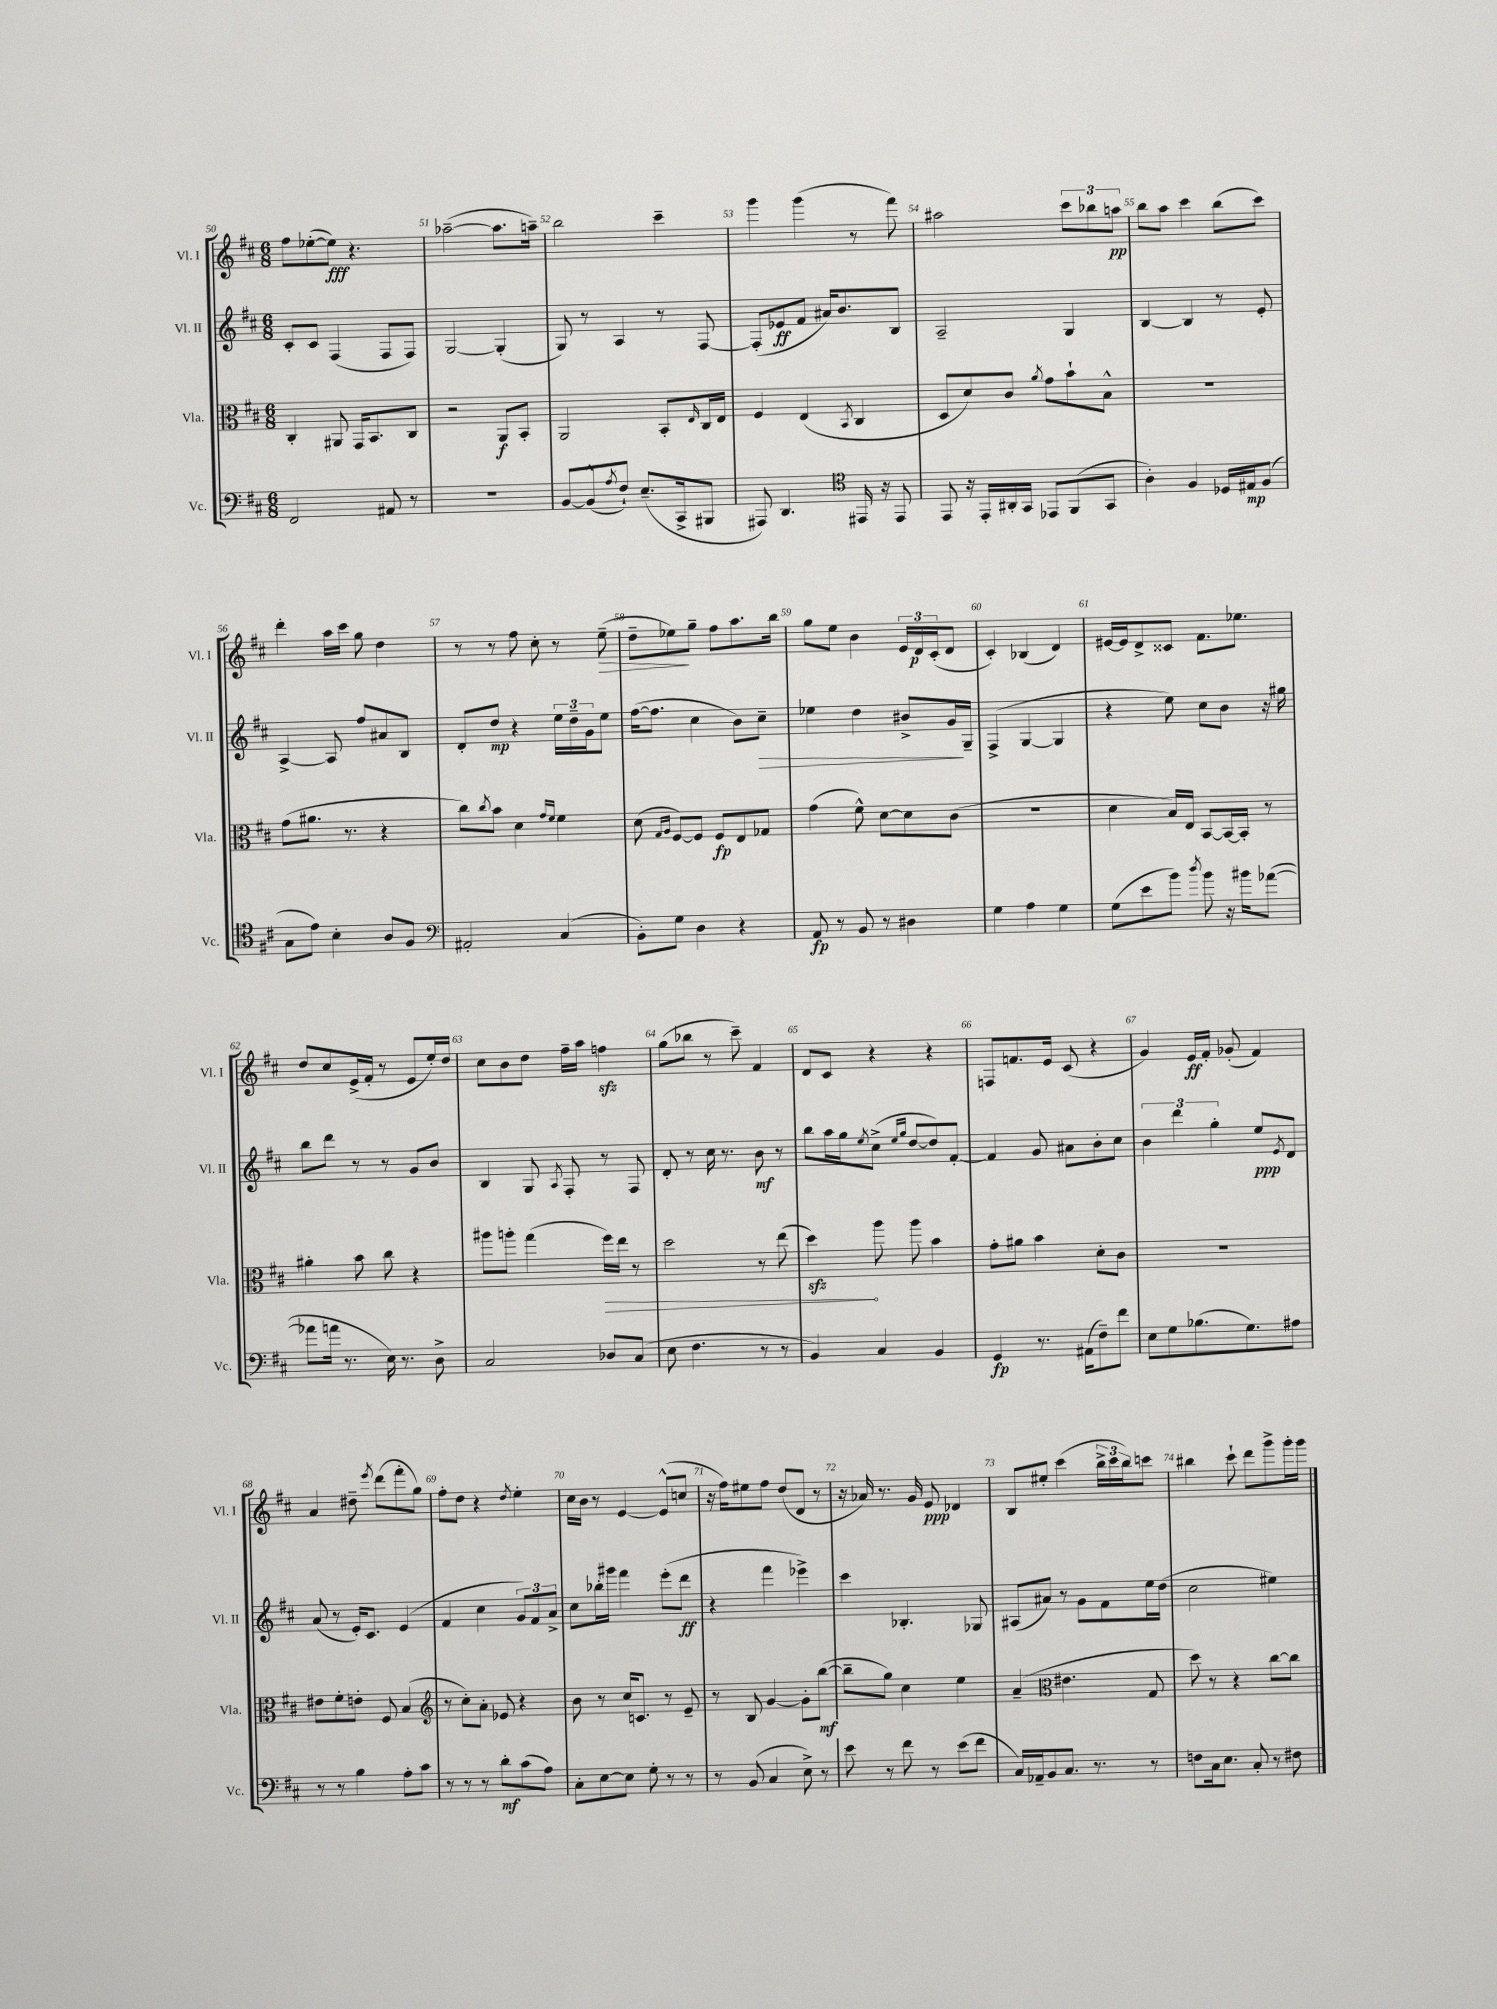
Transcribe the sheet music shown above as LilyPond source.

<<
\new StaffGroup <<
\new Staff = "s0" \with { instrumentName = "Vl. I" shortInstrumentName = "Vl. I" } {
    \clef treble \key d \major \numericTimeSignature \time 6/8
    fis''8 ees''8~-.( ees''8\fff) r4. |
    aes''2~--( aes''8. a''16--) |
    b''2 cis'''4-- |
    g'''4 g'''4( r8 fis'''8) |
    ais''2 \tuplet 3/2 { cis'''8 bes''8 a''8\pp } |
    b''8 a''8 cis'''4 b''8( cis'''8) |
    d'''4-. a''16 cis'''16 g''8 d''4 |
    r8 r8 fis''8 cis''8-. r8 e''8--\>( |
    d''8-- ees''8\!) g''8-- fis''8 a''8. b''16 |
    g''8 e''8 b'4 \tuplet 3/2 { e'16 d'16\p cis'16-.( } d'8 |
    cis'4-.) bes4( d'4) |
    eis'16~ eis'16 d'8-> cisis'8 fis'8. ees''8. |
    d''8 cis''8 e'16->( fis'16-. r8 e'8 e''16-.) d''16 |
    cis''8 b'8 d''8 fis''16-- a''16 f''4\sfz |
    g''8( bes''8 r8 cis'''8--) fis'4 |
    d'8 cis'8 r4 r4 |
    f8 f'8. e'16 cis'8( r4 |
    g'4) e'16\ff fis'16-. ges'8-.( fis'4) |
    a'4 dis''8-- \acciaccatura { e'''8 } d'''8( fis'''8-. g''8) |
    fis''8-. d''8 r4 \acciaccatura { d''8 } e''4-. |
    cis''16 b'16 r8 e'4~ e'8-^( c''8 |
    r16 fis''16) eis''8 fis''8 d''8( d'8 r8 |
    r16 aes'16) r8. g'16 e'8\ppp des'4 |
    b8 eis''8-. cis'''4( \tuplet 3/2 { b''16-> cis'''16 b''16) } c'''8 |
    bis''4 cis'''8-! d'''8 g'''8-> g'''16-. g'''16 \bar "|." |
}
\new Staff = "s1" \with { instrumentName = "Vl. II" shortInstrumentName = "Vl. II" } {
    \clef treble \key d \major \numericTimeSignature \time 6/8
    cis'8-. cis'8 fis4( fis8 fis8) |
    g2~ g4-.( |
    g8) r8 a4 r8 fis8~ |
    fis8-.( ees'8\ff fis'8 ais'16) b'8. b8 |
    a2-- g4 |
    b4~ b4 r8 e'8-. |
    a4~-> a8 fis''8 ais'8 b8 |
    d'8-. d''8\mp r4 \tuplet 3/2 { e''16 d''16-- g'16 } e''8 |
    fis''16~( fis''8. cis''4 b'8) cis''8--\> |
    ees''4 d''4 bis'8-> g'16\! g16-- |
    fis4->( g4~ g4 |
    r4 e''8) cis''8 b'8 r16 gis''16 |
    b''8 d'''8 r8 r8 g'8 b'8 |
    b4 g8 \acciaccatura { a8 } fis8-. r8 fis8 |
    d'8-. r8 cis''16 r8. b'8\mf r8 |
    b''8 a''16 g''16 \acciaccatura { e''8 } cis''8->( \grace { e''16 g''16 } d''8~ d''8) fis'8~-. |
    fis'4 g'8 ais'8 b'8-. cis''8 |
    \tuplet 3/2 { b'4 d'''4 g''4-. } e''8\ppp \acciaccatura { e'8 } d'8 |
    a'8( r8 e'16-.) cis'8. e'4( |
    fis'4 cis''4 \tuplet 3/2 { g'8) fis'8 a'8-> } |
    cis''8 bes''16-. gis'''16 fis'''4 e'''8-.( d'''8\ff |
    r4 fis'''4 ees'''4->) |
    cis'''4 bes4.-. ges8 |
    ais8( ais'8) r8 g'8 fis'8 e''16 d''16( |
    cis''2 eis''4) \bar "|." |
}
\new Staff = "s2" \with { instrumentName = "Vla." shortInstrumentName = "Vla." } {
    \clef alto \key d \major \numericTimeSignature \time 6/8
    cis4-. ais,8 g,16 b,8. cis8 |
    r2 a,8\f b,8-. |
    a,2 b,8-. \grace { e16 } cis16 e16 |
    fis4 e4( \acciaccatura { b,8 } cis4 |
    d8 d'8) cis'8 \acciaccatura { a'8 } g'8 b'8-! b8-^ |
    R2. |
    g'8( ais'8. r8. r4 |
    cis''8) \acciaccatura { cis''8 } b'8 d'4 \grace { g'16 fis'16 } fis'4 |
    d'8( \grace { g16 a16 } fis8~) fis8 fis8\fp e8 ges8 |
    g'4( fis'8-^) d'8~ d'8 cis'8( |
    R2. |
    d'4 b16) e16 b,8~ b,16~ b,16-. r8 |
    ais'4-. b'8 cis''8 r4 |
    ais''8 a''8-. g''4( \once \override Hairpin.circled-tip = ##t fis''16\>) e''16 r8 |
    d''2 r8 e''8( |
    d''4\sfz\!) a''8 a''8 b'4 |
    g'8-. ais'8 b'4 d'8-. cis'8 |
    R2. |
    eis'8 fis'8-. e'8-. fis8 b4( |
    \clef treble r8 cis''8-.) a'8-. ees'8 r4 |
    b'8 r8 cis''16 c'8. r8 e'8-- |
    r8 b8 g'4~ g'8-. b''8~\mf( |
    b''8-- g''8) cis''4 e''4 |
    a'4--( \clef alto eis'4. g8 |
    d''8) r8 r4 cis''8~ cis''8 \bar "|." |
}
\new Staff = "s3" \with { instrumentName = "Vc." shortInstrumentName = "Vc." } {
    \clef bass \key d \major \numericTimeSignature \time 6/8
    fis,2 ais,8 r8 |
    R2. |
    b,8~ b,8-^( \acciaccatura { a8 } fis8-!) e8.--( cis,16-> bis,,8 |
    ais,,8) d,4. \clef tenor eis,16 r16 eis,8 |
    e,8 r16 e,16-. ais,16-. g,16 ees,8 fis,8( g,8 |
    a4-.) fis4 des16 eis16\mp fis8( |
    g8 e'8) b4-. a8 fis8 |
    \clef bass ais,2-. cis4( |
    b,8-.) g8 d4 r4 |
    a,8\fp r8 b,8 r8 dis4 |
    g4 a4 g4 |
    g8( e'8 b'8) \acciaccatura { d''8 } b'8 r16 bis'16 aes'8~( |
    aes'8 a'16 r8. e16) r8. d8-> |
    cis2 des8 cis8( |
    e8 fis4. r8 r8 |
    b,4) cis4 b,4 |
    g,4\fp r8. ais,16( fis8--) fis'8 |
    e8 g8 bes8.( g8.) ais8 |
    r8 r8 b4 a8-. cis'8 |
    r8 r8 r8 d'8-.\mf cis'8( a8) |
    cis8-. e8~ e8 g8-. r8 r8 |
    r8 b,8( cis4 e8->) r8 |
    e'8 r8 fis'8 r8 e'8( fis'8 |
    cis16) aes,16-- b,8 cis8. r8. r8 |
    f8 cis16 e8. cis8-. r8 fis8 \bar "|." |
}
>>
>>
\layout { \context { \Score currentBarNumber = #50 \override BarNumber.break-visibility = ##(#f #t #t) barNumberVisibility = #all-bar-numbers-visible } }
